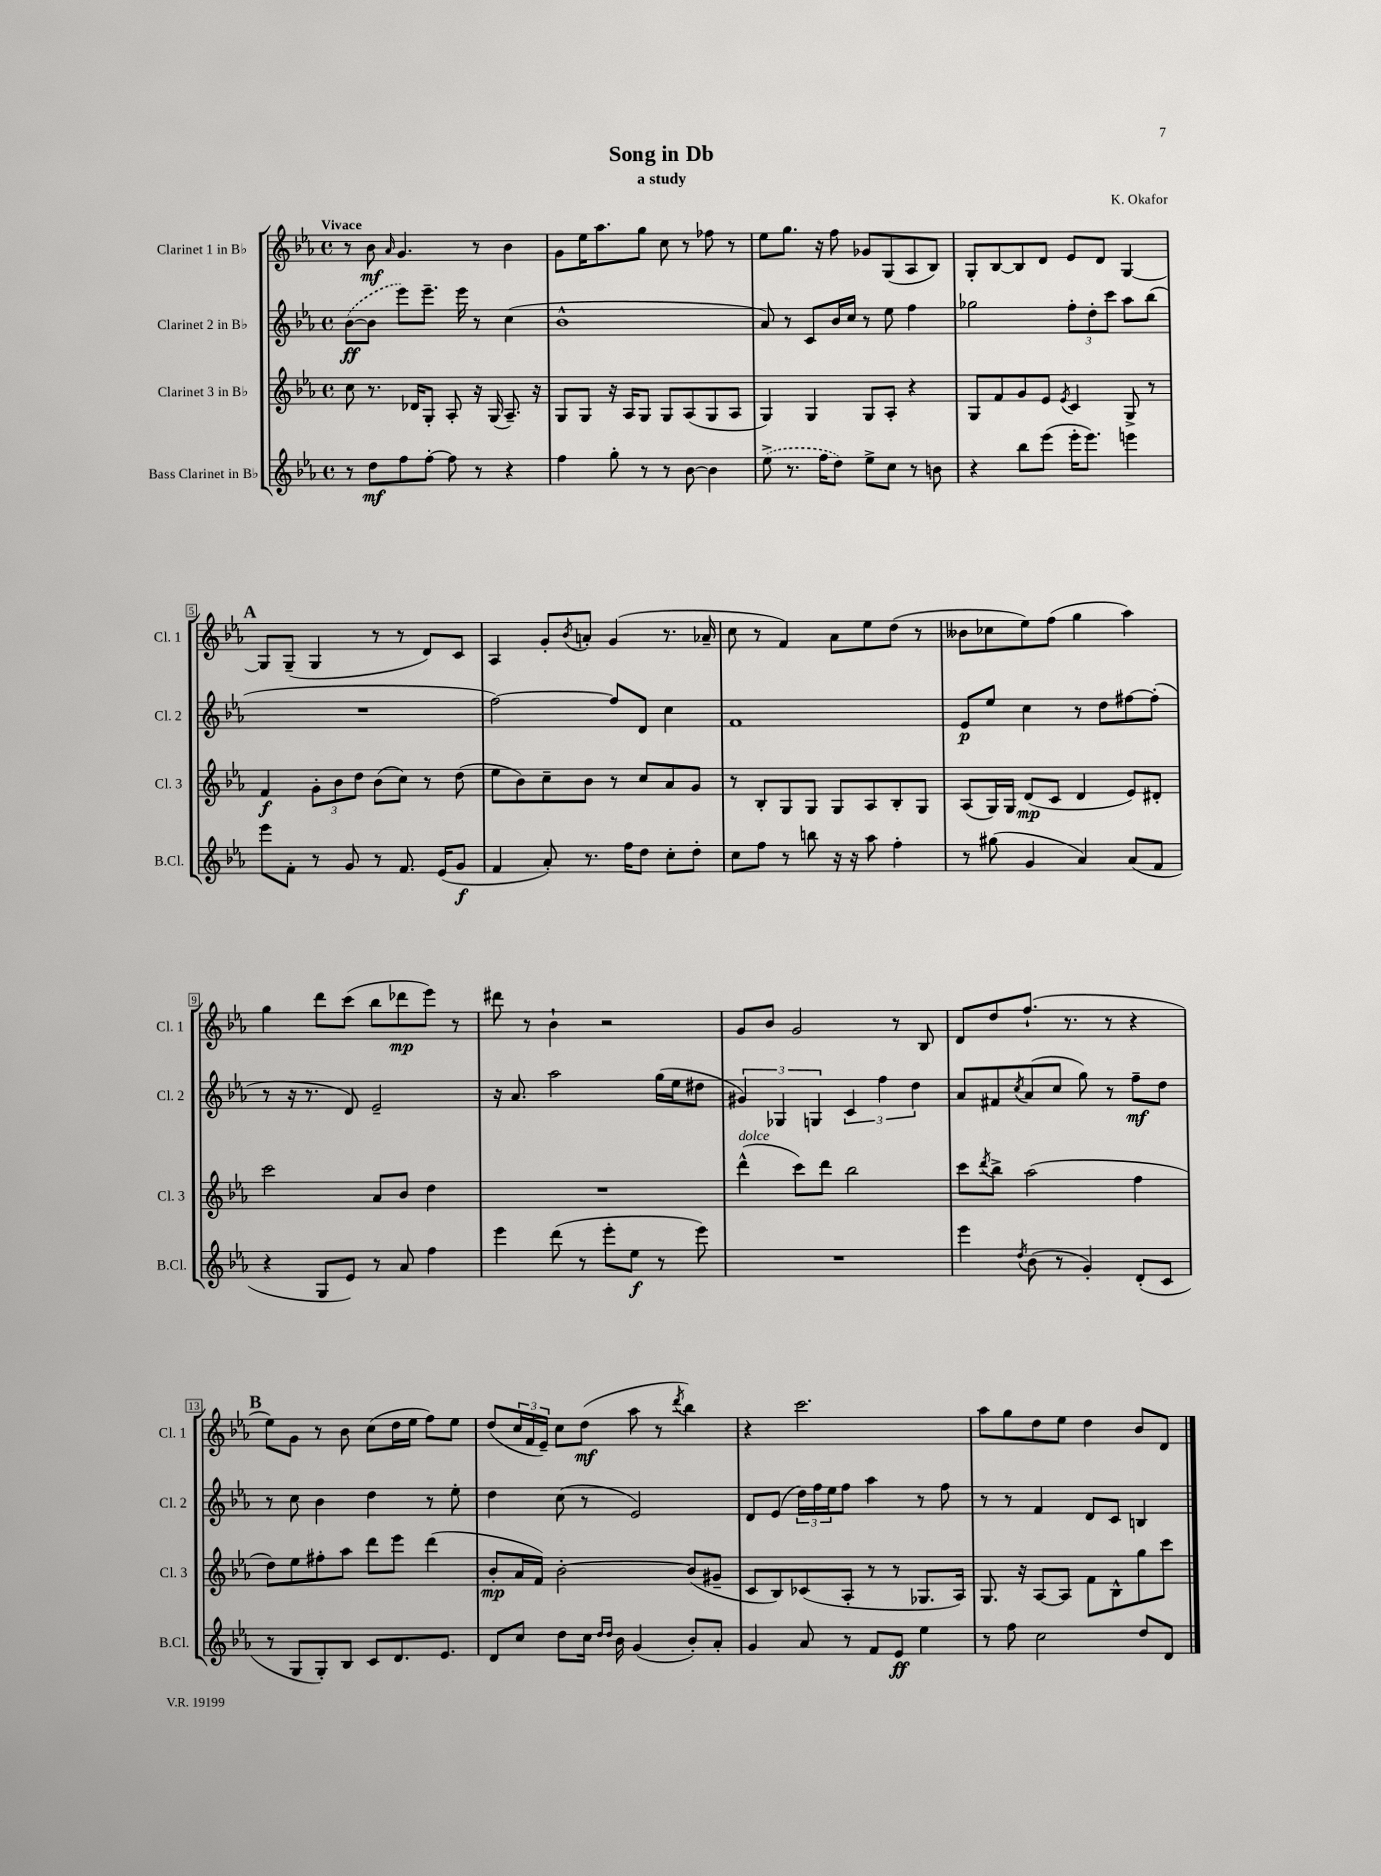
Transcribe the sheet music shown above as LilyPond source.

\header { title = "Song in Db" composer = "K. Okafor" subtitle = "a study" }
<<
\new StaffGroup <<
\new Staff = "s0" \with { instrumentName = "Clarinet 1 in Bb" shortInstrumentName = "Cl. 1" } {
    \clef treble \key ees \major \defaultTimeSignature \time 4/4 \tempo "Vivace"
    r8 bes'8\mf \grace { aes'16 } g'4. r8 bes'4 |
    g'8 ees''16 aes''8. g''8 c''8 r8 fes''8 r8 |
    ees''8 g''8. r16 f''8 ges'8 g8( aes8 bes8) |
    g8-. bes8~ bes8 d'8 ees'8 d'8 g4~ |
    \mark \markup { \bold "A" } g8 g8--( g4 r8 r8 d'8) c'8 |
    aes4 g'8-. \acciaccatura { bes'8 } a'8-. g'4( r8. aes'16-- |
    c''8 r8 f'4) aes'8 ees''8 d''8( r8 |
    beses'8 ces''8 ees''8) f''8( g''4 aes''4) |
    g''4 d'''8 c'''8( bes''8 des'''8\mp ees'''8) r8 |
    dis'''8 r8 bes'4-! r2 |
    g'8 bes'8 g'2 r8 bes8 |
    d'8 d''8 f''8.-!( r8. r8 r4 |
    \mark \markup { \bold "B" } ees''8) g'8 r8 bes'8 c''8( d''16 ees''16 f''8) ees''8 |
    d''8( \tuplet 3/2 { c''16 f'16 ees'16--) } c''8 d''8\mf( aes''8 r8 \acciaccatura { d'''8 } bes''4) |
    r4 c'''2. |
    aes''8 g''8 d''8 ees''8 d''4 bes'8 d'8 \bar "|." |
}
\new Staff = "s1" \with { instrumentName = "Clarinet 2 in Bb" shortInstrumentName = "Cl. 2" } {
    \clef treble \key ees \major \defaultTimeSignature \time 4/4
    \once \slurDashed bes'8~\ff( bes'8 ees'''8) ees'''8.-- ees'''16 r8 c''4( |
    bes'1-^ |
    aes'8) r8 c'8 bes'16 c''16 r8 ees''8 f''4 |
    ges''2 \tuplet 3/2 { f''8-. d''8-. c'''8 } aes''8 bes''8( |
    \mark \markup { \bold "A" } R1 |
    f''2~) f''8 d'8 c''4 |
    f'1 |
    ees'8\p ees''8 c''4 r8 d''8 fis''8~ fis''8-.( |
    r8 r16 r8. d'8) ees'2-- |
    r16 aes'8. aes''2 g''16( ees''16 dis''8 |
    \tuplet 3/2 { gis'4) ges4 g4 } \tuplet 3/2 { c'4 f''4 d''4 } |
    aes'8 fis'8 \acciaccatura { c''8 } aes'8( c''8 g''8) r8 f''8--\mf d''8 |
    \mark \markup { \bold "B" } r8 c''8 bes'4 d''4 r8 ees''8-. |
    d''4 c''8( r8 ees'2) |
    d'8 ees'8( \tuplet 3/2 { d''16) f''16 ees''16 } f''8 aes''4 r8 f''8 |
    r8 r8 f'4 d'8 c'8 b4 \bar "|." |
}
\new Staff = "s2" \with { instrumentName = "Clarinet 3 in Bb" shortInstrumentName = "Cl. 3" } {
    \clef treble \key ees \major \defaultTimeSignature \time 4/4
    c''8 r8. des'16 g8-. aes8-. r16 g16( aes8.--) r16 |
    g8 g8 r16 aes16 g8 g8 aes8( g8 aes8 |
    g4) g4 g8 aes8-. r4 |
    g8 f'8 g'8 ees'8 \acciaccatura { ees'8 } c'4 g8-> r8 |
    \mark \markup { \bold "A" } f'4\f \tuplet 3/2 { g'8-. bes'8 d''8 } bes'8( c''8) r8 d''8( |
    ees''8 bes'8) c''8-- bes'8 r8 c''8 aes'8 g'8 |
    r8 bes8-. g8 g8 g8 aes8 bes8-. g8 |
    aes8( g16) g16 d'8\mp( c'8 d'4 ees'8) dis'8-. |
    c'''2 aes'8 bes'8 d''4 |
    R1 |
    d'''4-^^\markup { \italic "dolce" }( c'''8) d'''8 bes''2 |
    c'''8 \acciaccatura { d'''8 } bes''8-> aes''2( f''4 |
    \mark \markup { \bold "B" } d''8) ees''8 fis''8-. aes''8 d'''8 ees'''8 d'''4( |
    bes'8-.\mp aes'16 f'16) bes'2~-. bes'8( gis'8-- |
    c'8 bes8) ces'8( aes8-. r8 r8 ges8. aes16) |
    g8. r16 aes8~ aes8 f'8 bes8-^ g''8 c'''8 \bar "|." |
}
\new Staff = "s3" \with { instrumentName = "Bass Clarinet in Bb" shortInstrumentName = "B.Cl." } {
    \clef treble \key ees \major \defaultTimeSignature \time 4/4
    r8 d''8\mf f''8 f''8~-. f''8 r8 r4 |
    f''4 g''8-. r8 r8 bes'8~ bes'4 |
    \once \slurDashed ees''8->( r8. f''16 d''8) ees''8-> c''8 r8 b'8 |
    r4 bes''8 ees'''8( ees'''16-. ees'''8.) e'''4 |
    \mark \markup { \bold "A" } ees'''8 f'8-. r8 g'8 r8 f'8. ees'16( g'8\f |
    f'4 aes'8-.) r8. f''16 d''8 c''8-. d''8-. |
    c''8 f''8 r8 b''8 r16 r16 aes''8 f''4-. |
    r8 gis''8( g'4 aes'4) aes'8( f'8 |
    r4 g8 ees'8) r8 aes'8 f''4 |
    ees'''4 d'''8( r8 ees'''8-. ees''8\f r8 ees'''8) |
    R1 |
    ees'''4 \acciaccatura { d''8 } bes'8( r8 g'4-.) d'8-.( c'8 |
    \mark \markup { \bold "B" } r8 g8 g8-.) bes8 c'8 d'8. ees'8. |
    d'8 c''8 d''8 c''16 \grace { d''16 d''16 } bes'16 g'4( bes'8-.) aes'8-. |
    g'4 aes'8 r8 f'8 ees'8\ff ees''4 |
    r8 f''8 c''2 d''8 d'8 \bar "|." |
}
>>
>>
\layout { \context { \Score \override BarNumber.stencil = #(make-stencil-boxer 0.1 0.3 ly:text-interface::print) } }
